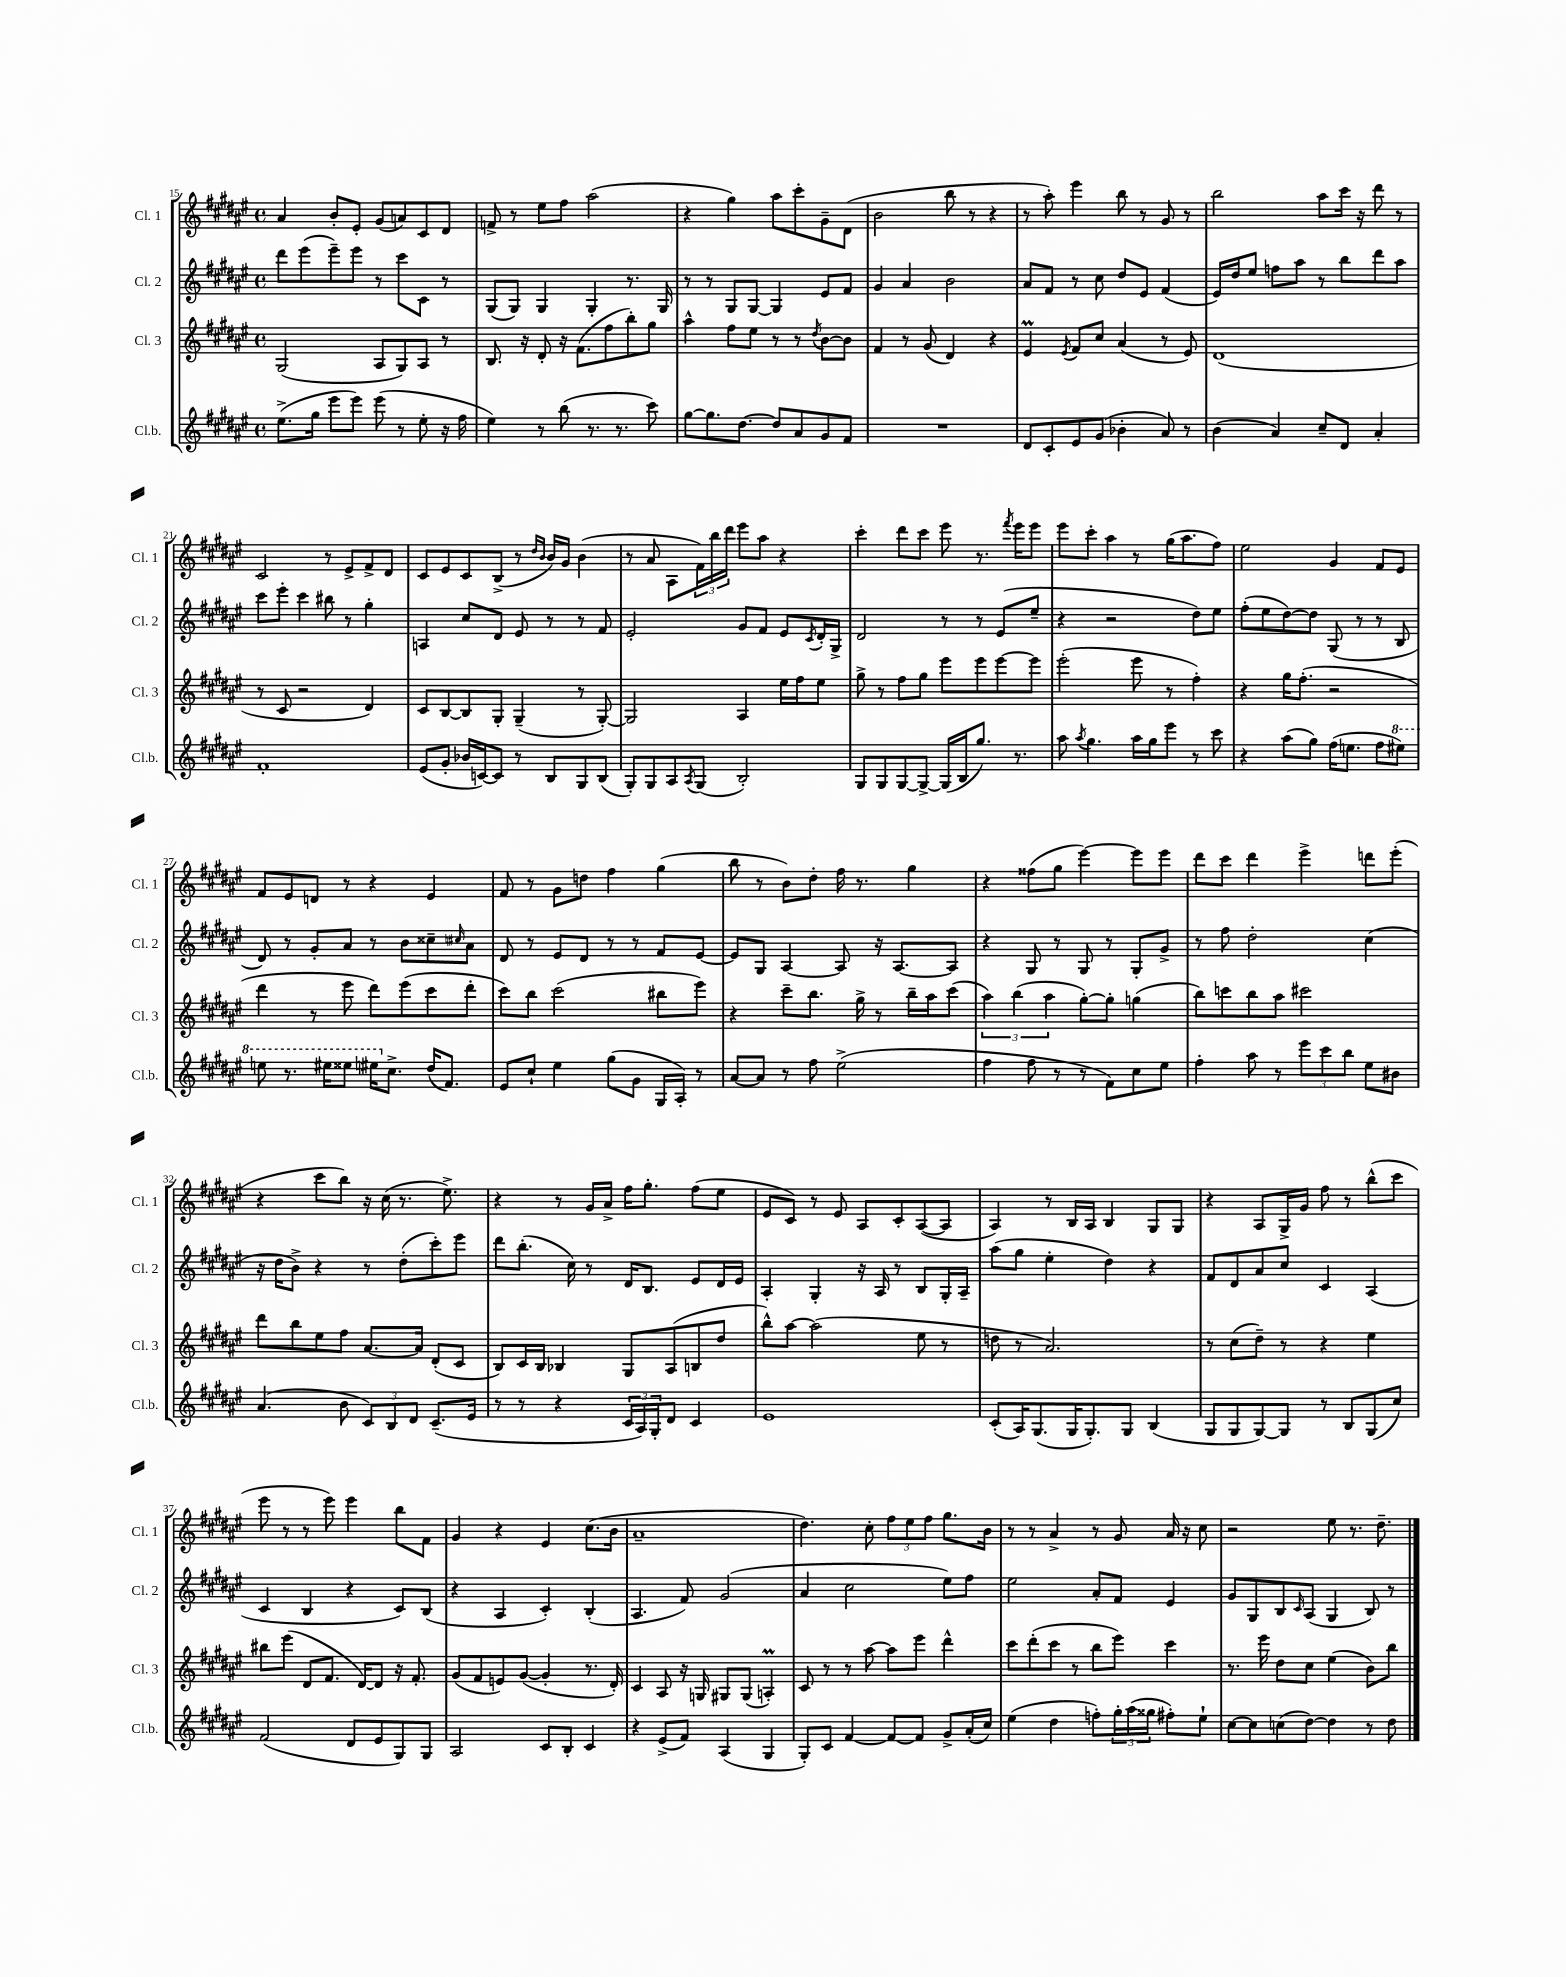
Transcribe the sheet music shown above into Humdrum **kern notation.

**kern	**kern	**kern	**kern
*staff4	*staff3	*staff2	*staff1
*clefG2	*clefG2	*clefG2	*clefG2
*k[f#c#g#d#a#e#]	*k[f#c#g#d#a#e#]	*k[f#c#g#d#a#e#]	*k[f#c#g#d#a#e#]
*M4/4	*M4/4	*M4/4	*M4/4
*met(c)	*met(c)	*met(c)	*met(c)
(8.ee#^	(2G#	8ddd#	4a#
.	.	(8eee#	.
16gg#	.	.	.
8eee#	.	8eee#~)	8b'
8eee#)	.	8eee#	8e#'
(8eee#	8A#	8r	(8g#
8r	8G#)	8ccc#	8a)
8ee#'	8A#	8c#	8c#
16r	8r	8r	8d#
16ff#	.	.	.
=	=	=	=
4ee#)	8.B	(8G#	8f^
.	.	8G#)	8r
.	16r	.	.
8r	8d#'	4G#	8ee#
(8bb	16r	.	8ff#
.	(8.f#	.	.
8.r	.	4G#'	(2aa#
.	8ff#	.	.
8.r	.	.	.
.	8bb')	8.r	.
8ccc#)	8gg#	.	.
.	.	16G#	.
=	=	=	=
[8gg#	4aa#^^	8r	4r
8.gg#]	.	8r	.
.	8ff#	8G#	4gg#)
[8.dd#	.	.	.
.	8ee#	[8G#	.
8dd#]	8r	4G#]	8aa#
8a#	8r	.	8ccc#'
.	8qdd#	.	.
8g#	[8b	8e#	8g#~
8f#	8b]	8f#	(8d#
=	=	=	=
1r	4f#	4g#	2b
.	8r	4a#	.
.	(8g#	.	.
.	4d#)	2b	8bb
.	.	.	8r
.	4r	.	4r
=	=	=	=
8d#	4e#	8a#	8r
8c#'	.	8f#	8aa#')
.	8qe#	.	.
8e#	8f#	8r	4eee#
(8g#	8cc#	8cc#	.
4b-'	(4a#	8dd#	8bb
.	.	8e#	8r
8a#)	8r	(4f#	8g#
8r	8e#)	.	8r
=	=	=	=
(4b	(1d#	16e#)	2bb
.	.	16dd#	.
.	.	8ee#	.
4a#)	.	8ff	.
.	.	8aa#	.
8cc#~	.	8r	8aa#
8d#	.	8bb	16ccc#
.	.	.	16r
4a#'	.	8ddd#	8ddd#
.	.	8aa#	8r
=	=	=	=
1f#'	8r	8ccc#	2c#
.	8c#	8eee#'	.
.	2r	4ccc#	.
.	.	8bb#	8r
.	.	8r	8e#^
.	4d#)	4gg#'	8f#^
.	.	.	8d#
=	=	=	=
(8e#	8c#	4A	8c#
8g#'	[8B	.	8e#
16b-	8B]	8cc#	8c#
[16c)	.	.	.
8c]	8G#'	8d#	(8B^
8r	(4G#~	8e#	8r
.	.	.	16qqdd#
.	.	.	16qqb
8B	.	8r	16b)
.	.	.	16g#
8G#	8r	8r	(4b
(8B	[8G#')	8f#	.
=	=	=	=
8G#')	2G#]	2e#'	8r
8G#	.	.	8a#
8A#	.	.	8A#
8qA#	.	.	.
(8G#	.	.	24f#)
.	.	.	24bb
.	.	.	24ddd#
2B')	4A#	8g#	8eee#
.	.	8f#	8aa#
.	16ee#	8e#	4r
.	16ff#	.	.
.	.	8qc#	.
.	8ee#	16d#'	.
.	.	16G#^	.
=	=	=	=
8G#	8gg#^	2d#	4ccc#'
8G#	8r	.	.
[8G#	8ff#	.	8ddd#
8G#^_	8gg#	.	8ccc#
(16G#]	8eee#	8r	8eee#
16B	.	.	.
8.gg#)	8eee#	8r	8.r
.	[8eee#	(8e#	.
.	.	.	8qfff#
8.r	.	.	16eee#
.	8eee#]	8ee#~	8eee#
=	=	=	=
8aa#	(2eee#'	4r	8eee#
8qaa#	.	.	.
4.gg#	.	.	8ccc#'
.	.	2r	4aa#
16aa#	8eee#	.	8r
16gg#	.	.	.
8eee#	8r	.	(16gg#
.	.	.	8.aa#
8r	4ff#')	8dd#)	.
8ccc#	.	8ee#	8ff#)
=	=	=	=
4r	4r	(8ff#'	2ee#
.	.	8ee#	.
(8aa#	16gg#	[8dd#)	.
.	(8.ff#'	.	.
8gg#)	.	8dd#]	.
(16ff#	2r	(8G#	4g#
8.ee	.	.	.
.	.	8r	.
8ff#	.	8r	8f#
8eee#)	.	8B	8e#
=	=	=	=
8eee	4ddd#	8d#)	8f#
8.r	.	8r	8e#
.	8r	8g#'	8d
16eee#	.	.	.
8eee##	8eee#	8a#	8r
16eee#	8ddd#)	8r	4r
8.cc#^	.	.	.
.	(8eee#	8b	.
(16dd#	8ccc#	8cc##~	4e#
8.f#)	.	.	.
.	.	16qqcc#	.
.	8ddd#'	8a#	.
=	=	=	=
8e#	8ccc#)	8d#	8f#
8cc#`	8bb	8r	8r
4ee#	(2ccc#	8e#	8g#
.	.	8d#	8dd
(8gg#	.	8r	4ff#
8g#	.	8r	.
16G#	8bb#	8f#	(4gg#
16A#')	.	.	.
8r	8eee#)	[8e#	.
=	=	=	=
[8a#	4r	8e#]	8bb
8a#]	.	8G#	8r
8r	8ccc#~	[4A#	8b)
8ff#	8.bb	.	8dd#'
(2ee#^	.	8A#]	16ff#
.	16gg#^	.	8.r
.	8r	16r	.
.	.	[8.A#	.
.	16bb~	.	4gg#
.	16aa#	.	.
.	(8ccc#	8A#]	.
=	=	=	=
4ff#	6aa#)	4r	4r
.	(6bb	.	.
8ff#	.	8G#	(8ff##
.	6aa#	.	.
8r	.	8r	8gg#
8r	[8gg#')	8G#	[4eee#)
8f#)	8gg#']	8r	.
8cc#	(4gg	8G#'	8eee#]
8ee#	.	8g#^	8eee#
=	=	=	=
4ff#'	8bb)	8r	8ddd#
.	8ccc	8ff#	8ccc#
8aa#	8bb	2dd#'	4ddd#
8r	8aa#	.	.
12eee#	2ccc#	.	4eee#^
12ccc#	.	.	.
12bb	.	.	.
8ee#	.	(4cc#	8ddd
8b#	.	.	(8eee#'
=	=	=	=
(4.a#	8ddd#	16r	4r
.	.	16dd#	.
.	8bb	8b^)	.
.	8ee#	4r	8ccc#
8b	8ff#	.	8bb)
12c#)	[8.a#	8r	16r
.	.	.	(16cc#
12B	.	.	.
.	.	(8dd#'	8.r
12d#	.	.	.
.	16a#]	.	.
(8.c#~	(8d#'	8ccc#')	.
.	.	.	8.ee#^)
.	8c#	8eee#	.
16e#	.	.	.
=	=	=	=
8r	8B)	8ddd#	4r
8r	16c#	(8.bb'	.
.	16B	.	.
4r	4B-	.	8r
.	.	16cc#)	.
.	.	8r	16g#
.	.	.	16a#^
24c#	8G#	16d#	16ff#
24A#)	.	.	.
.	.	8.B	8.gg#'
24G#'	.	.	.
8d#	(8A#	.	.
4c#	8B	8e#	(8ff#
.	8dd#	16d#	8ee#
.	.	16e#	.
=	=	=	=
1e#	8bb^^)	4A#'	8e#
.	[8aa#	.	8c#)
.	(2aa#]	4G#'	8r
.	.	.	8e#
.	.	16r	8A#
.	.	16A#	.
.	.	8r	8c#'
.	8ee#	8B	([8A#
.	8r	16G#'	8A#]
.	.	16A#~	.
=	=	=	=
(8c#'	8dd	(8aa#	4A#)
16A#)	8r	8gg#	.
(8.G#	.	.	.
.	2.a#)	4ee#'	8r
16G#	.	.	16B
8.G#')	.	.	16A#
.	.	4dd#)	4B
8G#	.	.	.
(4B	.	4r	8G#
.	.	.	8G#
=	=	=	=
8G#	8r	8f#	4r
8G#	(8cc#	8d#	.
[8G#)	8dd#~)	8a#	8A#
8G#]	8r	8cc#	16G#^
.	.	.	16g#
8r	4r	4c#	8ff#
8B	.	.	8r
(8G#	4ee#	(4A#	(8bb^^
8cc#)	.	.	8ccc#
=	=	=	=
(2f#	8bb#	4c#	8eee#
.	(8eee#	.	8r
.	8d#	4B	8r
.	8.f#	.	8eee#)
8d#	.	4r	4eee#
.	[16d#)	.	.
8e#	8d#]	.	.
8G#)	16r	8c#)	8bb
.	8.f#'	.	.
8G#	.	(8B	8f#
=	=	=	=
2A#	(8g#	4r	4g#
.	8f#	.	.
.	8e)	4A#	4r
.	([8g#	.	.
8c#	4g#']	4c#')	4e#
8B'	.	.	.
4c#	8.r	(4B'	(8.cc#
.	16d#')	.	16b
=	=	=	=
4r	4c#	4.A#	1a#~
(8e#^	8A#	.	.
8f#)	16r	8f#)	.
.	16G	.	.
(4A#	8G#	(2g#	.
.	(8G#	.	.
4G#	4A')	.	.
=	=	=	=
8G#')	8c#	4a#	4.dd#)
8c#	8r	.	.
[4f#	8r	2cc#	.
.	[8aa#	.	8cc#'
8f#_	8aa#]	.	12ff#
.	.	.	12ee#
8f#]	8eee#	.	.
.	.	.	12ff#
8g#^	4ddd#^^	8ee#)	8.gg#
(16a#'	.	8ff#	.
16cc#)	.	.	16b
=	=	=	=
(4ee#	8ccc#	2ee#	8r
.	(8ddd#'	.	8r
4dd#	8ccc#	.	4a#^
.	8r	.	.
8ff')	8bb	8a#'	8r
24gg#'	8eee#)	8f#	8g#
(24aa#	.	.	.
24gg##	.	.	.
8ff#')	4ccc#	4e#	16a#
.	.	.	16r
8ee#`	.	.	8cc#
=	=	=	=
[8cc#	8.r	8g#	2r
8cc#]	.	8G#	.
.	16eee#	.	.
(8cc	8dd#	8B	.
.	.	16qqc#	.
[8dd#)	8cc#	(8A#	.
4dd#]	(4ee#	4G#	8ee#
.	.	.	8.r
8r	8b)	8B)	.
.	.	.	8.dd#~
8dd#	8bb	8r	.
==	==	==	==
*-	*-	*-	*-
